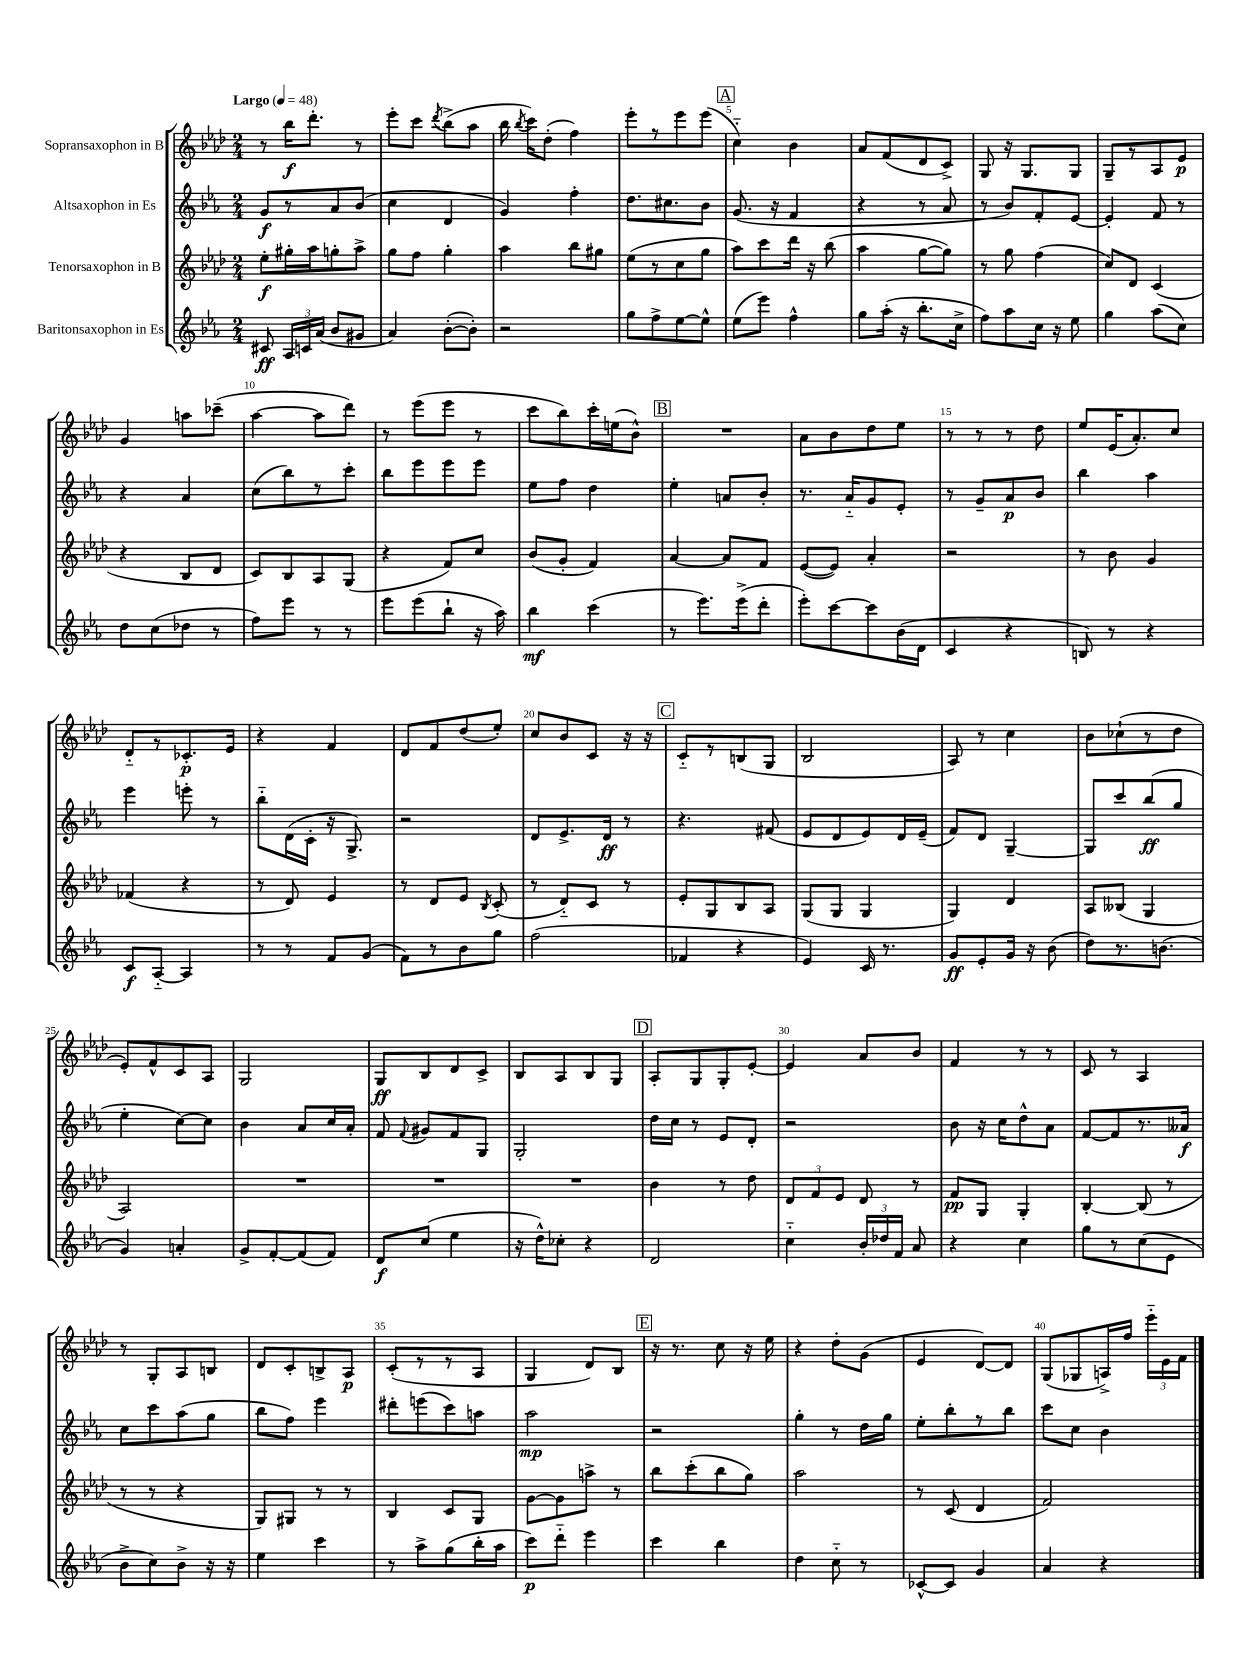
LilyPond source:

<<
\new StaffGroup <<
\new Staff = "s0" \with { instrumentName = "Sopransaxophon in B" } {
    \clef treble \key aes \major \numericTimeSignature \time 2/4 \tempo "Largo" 4 = 48
    \autoBeamOff r8 bes''16[\f des'''8.]-. r8 |
    ees'''8[-. c'''8] \acciaccatura { des'''8 } bes''8[->( aes''8] |
    bes''16 \acciaccatura { bes''8 } c'''16[) des''8]-.( f''4) |
    ees'''8[-. r8 ees'''8 ees'''8]( |
    \mark \markup { \box "A" } c''4-_) bes'4 |
    aes'8[ f'8( des'8 c'8]->) |
    g8 r16 g8.[ g8] |
    g8[-- r8 aes8 ees'8]\p |
    g'4 a''8[ ces'''8]--( |
    aes''4~ aes''8[ des'''8]) |
    r8 ees'''8[( ees'''8] r8 |
    c'''8[ bes''8) c'''16-. e''16( bes'8]-^) |
    \mark \markup { \box "B" } R2 |
    aes'8[ bes'8 des''8 ees''8] |
    r8 r8 r8 des''8 |
    ees''8[ ees'16( aes'8.-.) c''8] |
    des'8[-_ r8 ces'8.-.\p ees'16] |
    r4 f'4 |
    des'8[ f'8 des''8( ees''8]-.) |
    c''8[ bes'8 c'8] r16 r16 |
    \mark \markup { \box "C" } c'8[-_ r8 b8( g8] |
    bes2 |
    aes8) r8 c''4 |
    bes'8[ ces''8-!( r8 des''8] |
    ees'8[-.) f'8-^ c'8 aes8] |
    g2 |
    g8[\ff bes8 des'8 c'8]-> |
    bes8[ aes8 bes8 g8] |
    \mark \markup { \box "D" } aes8[-. g8 g8-. ees'8]~-. |
    ees'4 aes'8[ bes'8] |
    f'4 r8 r8 |
    c'8 r8 aes4 |
    r8 g8[-. aes8 b8] |
    des'8[ c'8-. b8-> aes8]\p |
    c'8[-.( r8 r8 aes8] |
    g4 des'8[) bes8] |
    \mark \markup { \box "E" } r16 r8. c''8 r16 ees''16 |
    r4 des''8[-. g'8]( |
    ees'4 des'8[~) des'8] |
    g8[( ges8 a16->) f''16] \tuplet 3/2 { ees'''16[-_ ees'16 f'16] } \bar "|." |
}
\new Staff = "s1" \with { instrumentName = "Altsaxophon in Es" } {
    \clef treble \key ees \major \numericTimeSignature \time 2/4
    \autoBeamOff g'8[\f r8 aes'8 bes'8]( |
    c''4 d'4 |
    g'4) f''4-. |
    d''8.[ cis''8. bes'8] |
    \mark \markup { \box "A" } g'8.( r16 f'4 |
    r4 r8 aes'8 |
    r8 bes'8[) f'8-. ees'8]~ |
    ees'4-. f'8 r8 |
    r4 aes'4 |
    c''8[( bes''8) r8 c'''8]-. |
    bes''8[ ees'''8 ees'''8 ees'''8] |
    ees''8[ f''8] d''4 |
    \mark \markup { \box "B" } ees''4-. a'8[ bes'8]-. |
    r8. aes'16[-_ g'8 ees'8]-. |
    r8 g'8[-- aes'8\p bes'8] |
    bes''4 aes''4 |
    ees'''4 e'''8-. r8 |
    bes''8[-_ d'16( c'16]-. r16 g8.->) |
    r2 |
    d'8[ ees'8.-> d'16]\ff r8 |
    \mark \markup { \box "C" } r4. fis'8( |
    ees'8[ d'8 ees'8) d'16 ees'16]--( |
    f'8[) d'8] g4~-- |
    g8[ c'''8 bes''8\ff( g''8] |
    ees''4-. c''8[~) c''8] |
    bes'4 aes'8[ c''16 aes'16]-. |
    f'8 \appoggiatura { f'8 } gis'8[ f'8 g8] |
    g2-. |
    \mark \markup { \box "D" } d''16[ c''16] r8 ees'8[ d'8]-. |
    r2 |
    bes'8 r16 c''16[ d''8-^ aes'8] |
    f'8[~ f'8 r8. aeses'16]\f |
    c''8[ c'''8 aes''8( g''8] |
    bes''8[ f''8]) ees'''4 |
    dis'''8[-. e'''8( c'''8) a''8] |
    aes''2\mp |
    \mark \markup { \box "E" } r2 |
    g''4-. r8 d''16[ g''16] |
    ees''8[-. bes''8-. r8 bes''8] |
    c'''8[ c''8] bes'4 \bar "|." |
}
\new Staff = "s2" \with { instrumentName = "Tenorsaxophon in B" } {
    \clef treble \key aes \major \numericTimeSignature \time 2/4
    \autoBeamOff ees''8[-.\f gis''16-. aes''16 g''8-. aes''8]-> |
    g''8[ f''8] g''4-. |
    aes''4 bes''8[ gis''8] |
    ees''8[( r8 c''8 g''8] |
    \mark \markup { \box "A" } aes''8[) c'''8 des'''16] r16 bes''8( |
    aes''4 g''8[~ g''8]) |
    r8 g''8 f''4( |
    c''8[) des'8] c'4( |
    r4 bes8[ des'8] |
    c'8[) bes8 aes8 g8]( |
    r4 f'8[) c''8] |
    bes'8[( g'8]-. f'4) |
    \mark \markup { \box "B" } aes'4~ aes'8[ f'8] |
    ees'8[~( ees'8]) aes'4-. |
    r2 |
    r8 bes'8 g'4 |
    fes'4( r4 |
    r8 des'8) ees'4 |
    r8 des'8[ ees'8] \acciaccatura { bes8 } c'8-.( |
    r8 des'8[-_) c'8] r8 |
    \mark \markup { \box "C" } ees'8[-. g8 bes8 aes8] |
    g8[( g8] g4 |
    g4) des'4 |
    aes8[ beses8]( g4 |
    aes2) |
    R2 |
    R2 |
    R2 |
    \mark \markup { \box "D" } bes'4 r8 des''8 |
    \tuplet 3/2 { des'8[ f'8 ees'8] } des'8 r8 |
    f'8[\pp g8] g4-. |
    bes4~-. bes8( r8 |
    r8 r8 r4 |
    g8[) gis8] r8 r8 |
    bes4 c'8[ g8] |
    g'8[~ g'8 a''8]-> r8 |
    \mark \markup { \box "E" } bes''8[ c'''8-.( bes''8 g''8]) |
    aes''2 |
    r8 c'8( des'4 |
    f'2) \bar "|." |
}
\new Staff = "s3" \with { instrumentName = "Baritonsaxophon in Es" } {
    \clef treble \key ees \major \numericTimeSignature \time 2/4
    \autoBeamOff cis'8\ff \tuplet 3/2 { aes16[ c'16 aes'16]( } bes'8[ gis'8] |
    aes'4) bes'8[~-.( bes'8]-.) |
    r2 |
    g''8[ f''8-> ees''8~ ees''8]-^ |
    \mark \markup { \box "A" } ees''8[( ees'''8]) f''4-^ |
    g''8[ aes''16]-.( r16 bes''8.[-. c''16]-> |
    f''8[) aes''8 c''16] r16 ees''8 |
    g''4 aes''8[( c''8]) |
    d''8[ c''8( des''8] r8 |
    f''8[) ees'''8] r8 r8 |
    ees'''8[ ees'''8( bes''8]-! r16 aes''16) |
    bes''4\mf c'''4( |
    \mark \markup { \box "B" } r8 ees'''8.[) ees'''16->( d'''8]-. |
    ees'''8[-.) c'''8~ c'''8 bes'16( d'16] |
    c'4 r4 |
    b8) r8 r4 |
    c'8[\f aes8]~-_ aes4 |
    r8 r8 f'8[ g'8]( |
    f'8[) r8 bes'8 g''8] |
    f''2( |
    \mark \markup { \box "C" } fes'4 r4 |
    ees'4) c'16 r8. |
    g'8[\ff ees'8-. g'16] r16 bes'8( |
    d''8[) r8. b'8.]( |
    g'4) a'4-. |
    g'8[-> f'8~-. f'8( f'8]) |
    d'8[\f c''8]( ees''4 |
    r16 d''16[-^) ces''8]-. r4 |
    \mark \markup { \box "D" } d'2 |
    c''4-_ \tuplet 3/2 { bes'16[-. des''16 f'16] } aes'8 |
    r4 c''4 |
    g''8[ r8 c''8( ees'8] |
    bes'8[-> c''8) bes'8]-> r16 r16 |
    ees''4 c'''4 |
    r8 aes''8[-> g''8( bes''16-. aes''16] |
    c'''8[\p) d'''8]-_ ees'''4 |
    \mark \markup { \box "E" } c'''4 bes''4 |
    d''4 c''8-_ r8 |
    ces'8[~-^ ces'8] g'4 |
    aes'4 r4 \bar "|." |
}
>>
>>
\layout { \context { \Score \override BarNumber.break-visibility = ##(#f #t #t) barNumberVisibility = #(every-nth-bar-number-visible 5) } }
